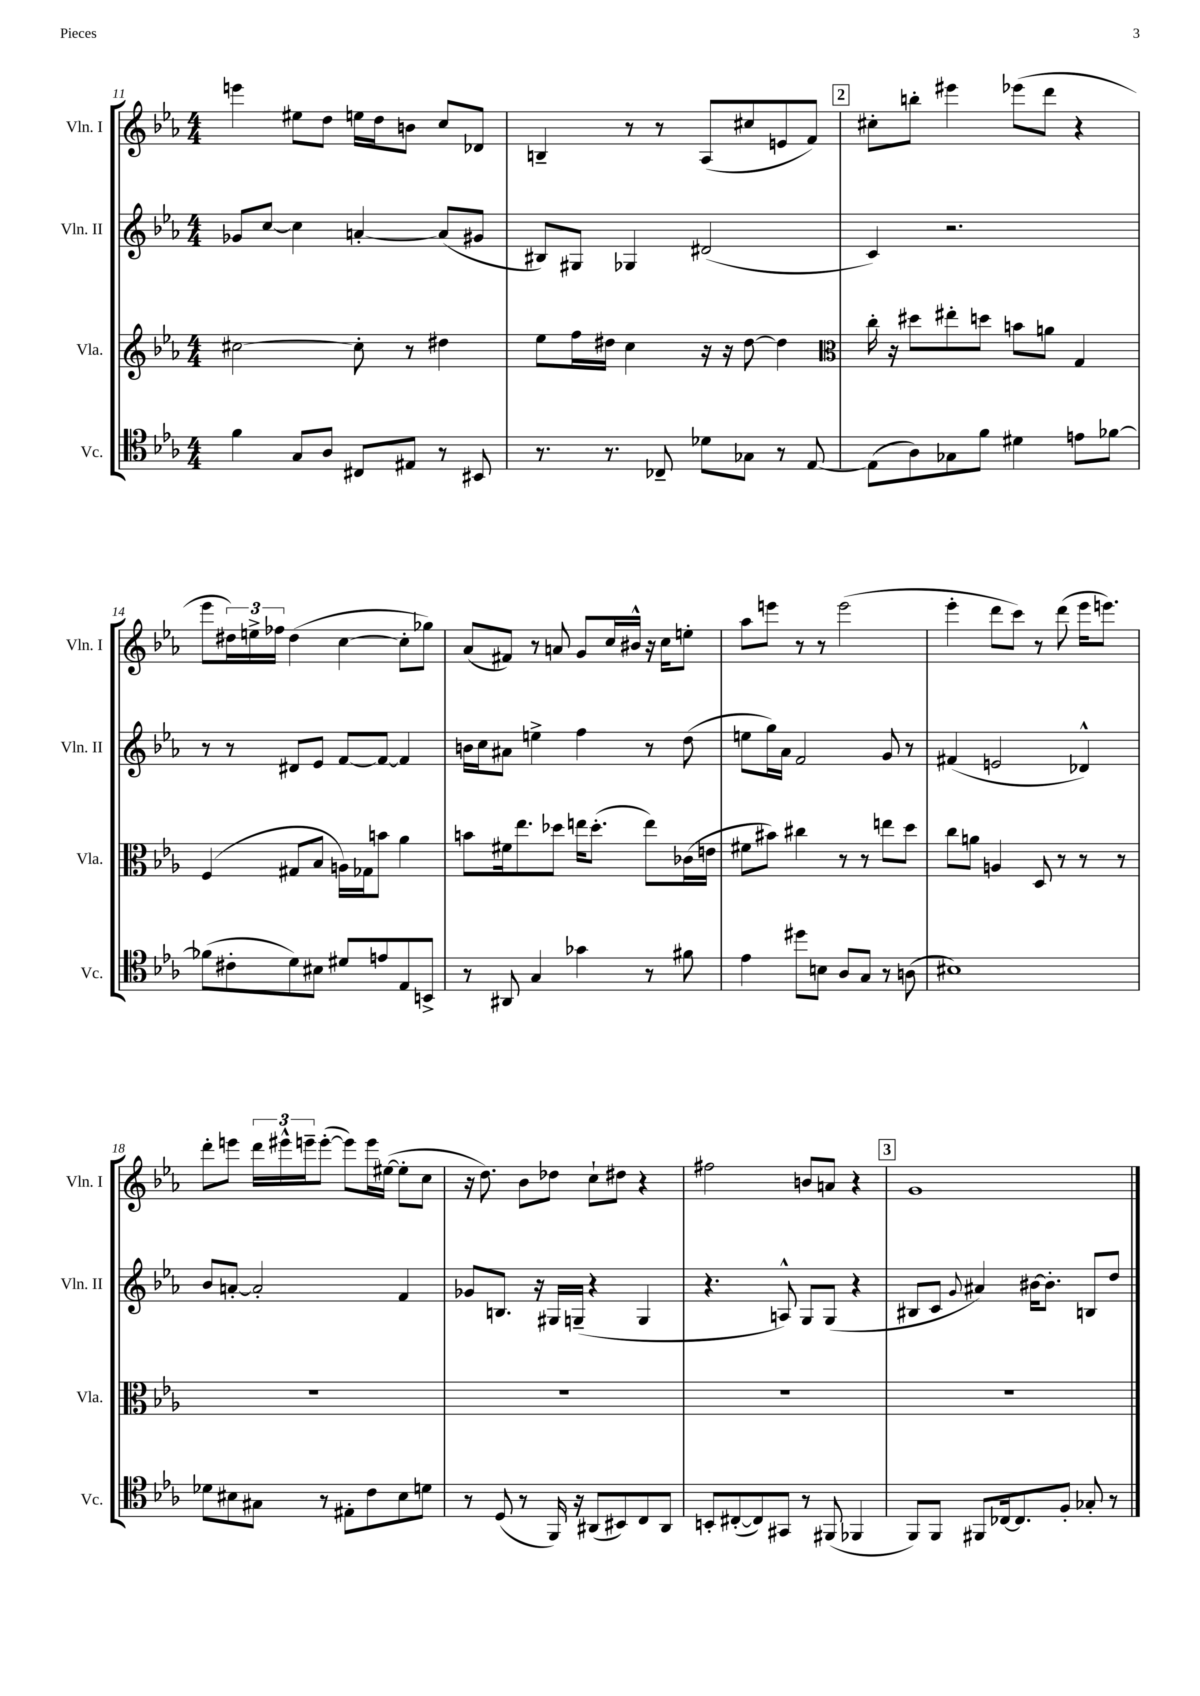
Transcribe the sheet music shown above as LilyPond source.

<<
\new StaffGroup <<
\new Staff = "s0" \with { instrumentName = "Vln. I" shortInstrumentName = "Vln. I" } {
    \clef treble \key ees \major \numericTimeSignature \time 4/4
    e'''4 eis''8 d''8 e''16 d''16 b'8 c''8 des'8 |
    b4-- r8 r8 aes8( cis''8 e'8 f'8) |
    \mark \markup { \box "2" } cis''8-. b''8-. eis'''4 ees'''8( d'''8 r4 |
    ees'''8 \tuplet 3/2 { dis''16) e''16-> fes''16 } dis''4( c''4~ c''8-. ges''8) |
    aes'8( fis'8) r8 a'8 g'8 c''16 bis'16-^ r16 c''16 e''8-. |
    aes''8 e'''8 r8 r8 e'''2( |
    ees'''4-. d'''8 c'''8) r8 d'''8( ees'''16 e'''8.) |
    d'''8-. e'''8 \tuplet 3/2 { d'''16 eis'''16-^ e'''16-- } e'''8~-.( e'''8) e'''16 eis''16~( eis''8-. c''8 |
    r16 d''8.) bes'8 des''8 c''8-! dis''8 r4 |
    fis''2 b'8 a'8 r4 |
    \mark \markup { \box "3" } g'1 \bar "|." |
}
\new Staff = "s1" \with { instrumentName = "Vln. II" shortInstrumentName = "Vln. II" } {
    \clef treble \key ees \major \numericTimeSignature \time 4/4
    ges'8 c''8~ c''4 a'4~-. a'8( gis'8 |
    bis8) gis8 ges4 dis'2( |
    \mark \markup { \box "2" } c'4) r2. |
    r8 r8 dis'8 ees'8 f'8~ f'8~ f'4 |
    b'16 c''16 ais'8 e''4-> f''4 r8 d''8( |
    e''8 g''16) aes'16 f'2 g'8 r8 |
    fis'4( e'2 des'4-^) |
    bes'8 a'8~-. a'2-. f'4 |
    ges'8 b8. r16 gis16 g16--( r4 g4 |
    r4. a8-^) g8 g8( r4 |
    \mark \markup { \box "3" } bis8 c'8 \appoggiatura { g'8 } ais'4) bis'16~ bis'8.-. b8 d''8 \bar "|." |
}
\new Staff = "s2" \with { instrumentName = "Vla." shortInstrumentName = "Vla." } {
    \clef treble \key ees \major \numericTimeSignature \time 4/4
    cis''2~ cis''8-. r8 dis''4 |
    ees''8 f''16 dis''16 c''4 r16 r16 dis''8~ dis''4 |
    \mark \markup { \box "2" } \clef alto c''16-. r16 dis''8 eis''8-. d''8 b'8 a'8 g4 |
    f4( gis8 bes8 a16) ges16 b'8 aes'4 |
    b'8 fis'16 ees''8. des''8 e''16 des''8.-.( e''8) ces'16( e'16 |
    fis'8 bis'8) cis''4 r8 r8 e''8 d''8 |
    c''8 a'8 a4 d8 r8 r8 r8 |
    R1 |
    R1 |
    R1 |
    \mark \markup { \box "3" } R1 \bar "|." |
}
\new Staff = "s3" \with { instrumentName = "Vc." shortInstrumentName = "Vc." } {
    \clef tenor \key ees \major \numericTimeSignature \time 4/4
    f'4 g8 aes8 cis8 eis8 r8 bis,8 |
    r8. r8. ces8-- des'8 ges8 r8 ees8~ |
    \mark \markup { \box "2" } ees8( aes8) ges8 f'8 dis'4 e'8 fes'8~ |
    fes'8( cis'8-. d'8) bis8 dis'8 e'8 ees8 b,8-> |
    r8 ais,8 g4 ges'4 r8 fis'8 |
    ees'4 dis''8 b8 aes8 g8 r8 a8( |
    bis1) |
    des'8 bis8 gis8 r8 eis8-. c'8 bis8 d'8 |
    r8 d8( r8 f,16) r16 ais,8( bis,8) c8 ais,8 |
    b,8-. cis8~-.( cis8) gis,8 r8 fis,8( fes,4 |
    \mark \markup { \box "3" } f,8) f,8 fis,8 ces16~ ces8. f8-. ges8-. r8 \bar "|." |
}
>>
>>
\layout { \context { \Score currentBarNumber = #11 } }
